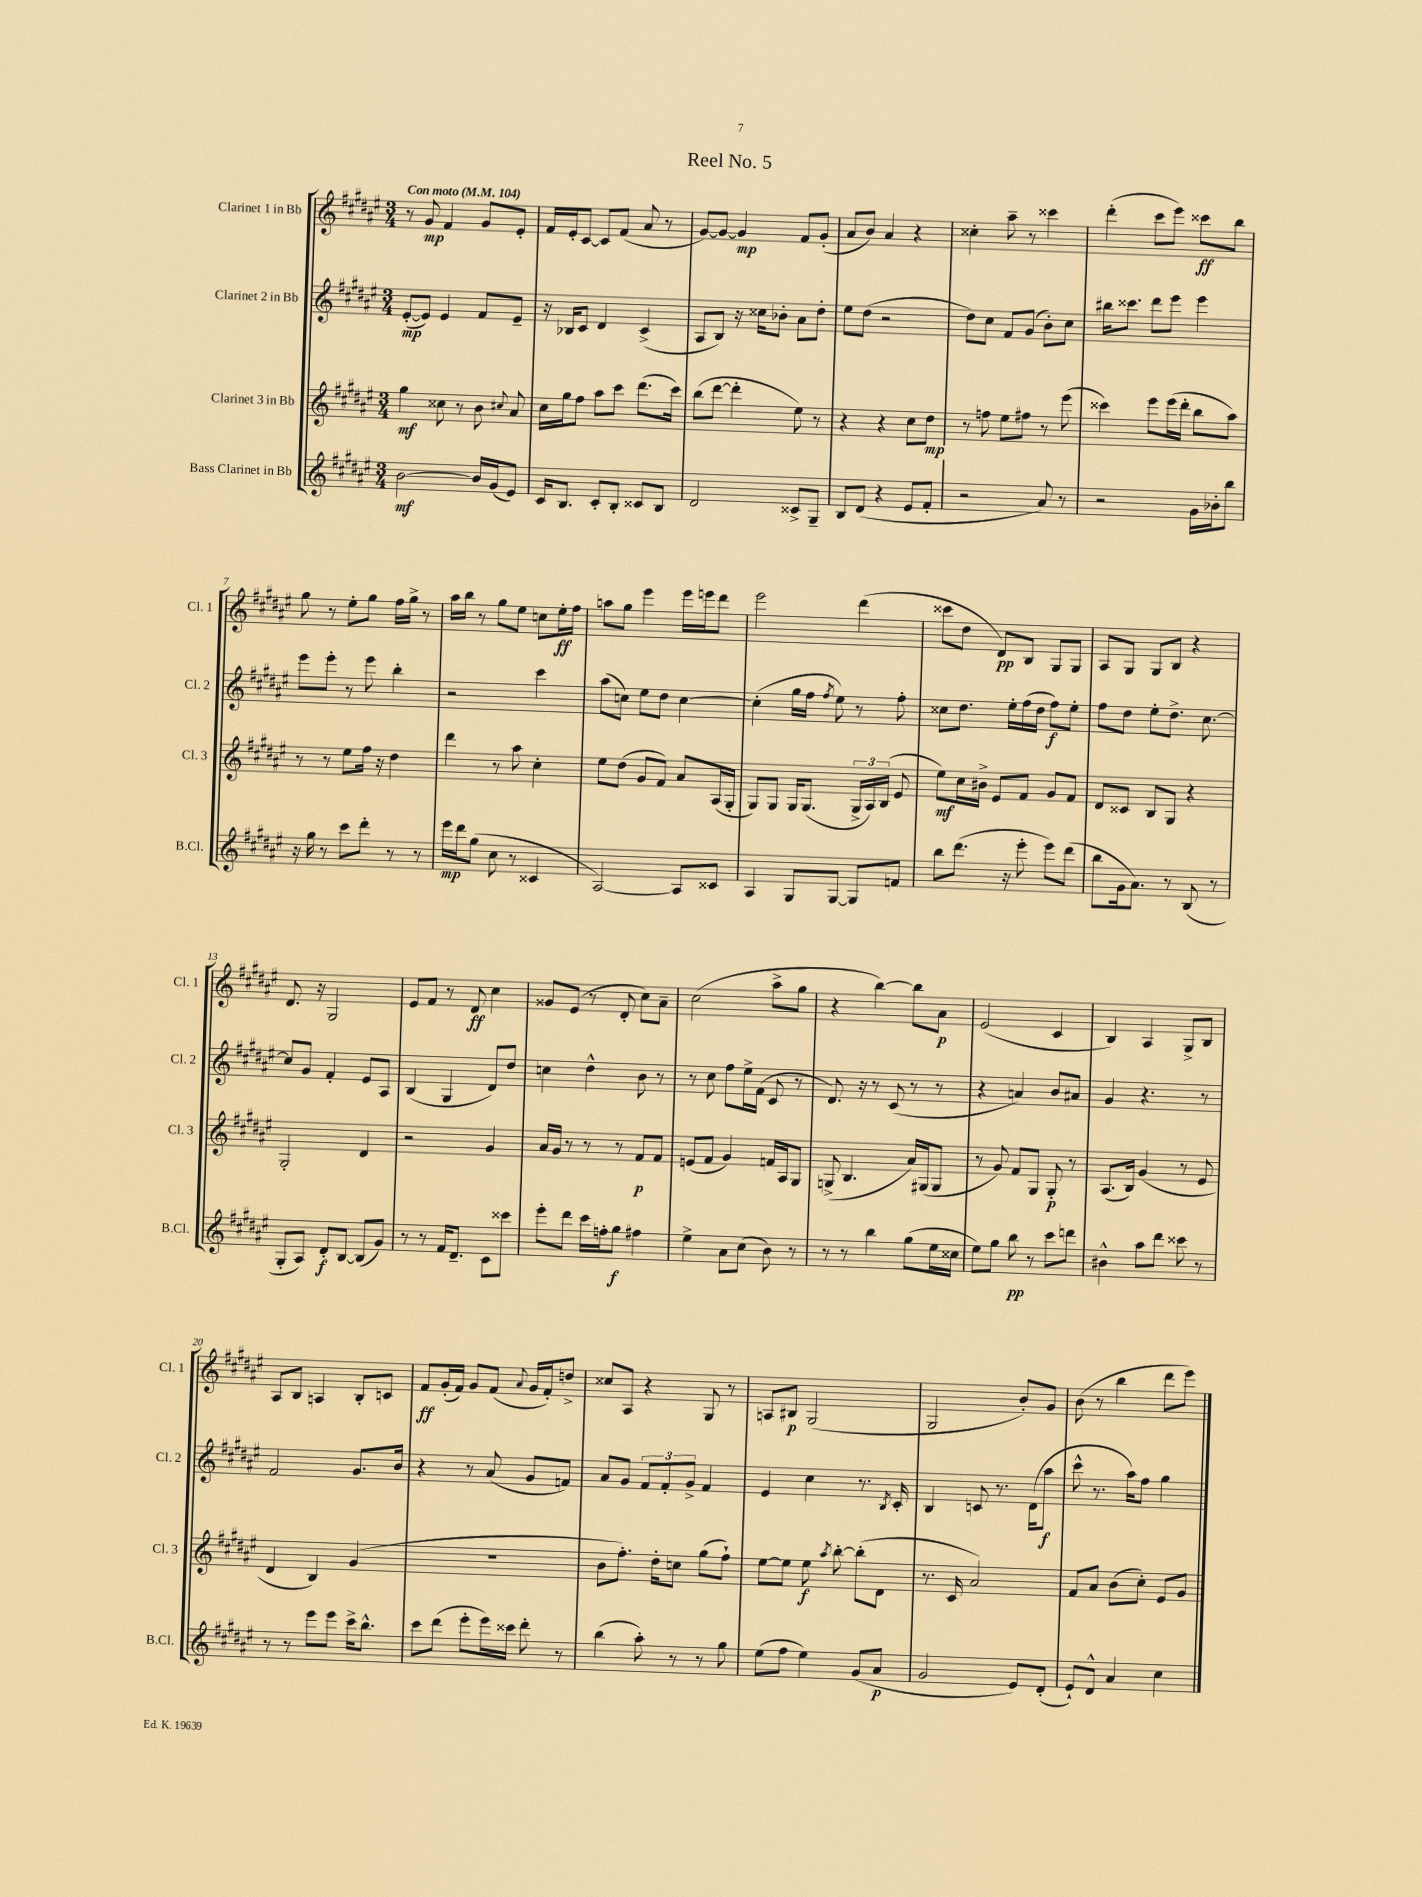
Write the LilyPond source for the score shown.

\header { title = "Reel No. 5" }
<<
\new StaffGroup <<
\new Staff = "s0" \with { instrumentName = "Clarinet 1 in Bb" shortInstrumentName = "Cl. 1" } {
    \clef treble \key fis \major \numericTimeSignature \time 3/4 \tempo "Con moto" 4 = 104
    \autoBeamOff r8 gis'8\mp fis'4 gis'8[ eis'8]-. |
    fis'16[ eis'16-. cis'8]~ cis'8[ fis'8]( ais'8 r8 |
    gis'8[~) gis'8]~ gis'4\mp fis'8[ gis'8]-.( |
    ais'8[ b'8]) ais'4 r4 |
    cisis''4-. ais''8-- r8 cisis'''4 |
    dis'''4-.( cis'''8[ eis'''8]) cisis'''8[\ff b''8] |
    gis''8 r8 eis''8[-. gis''8] fis''16[ gis''16]-> r8 |
    ais''16[ b''16] r8 gis''8[ eis''8] c''8[ eis''16-.\ff fis''16] |
    a''8[ gis''8] eis'''4 eis'''16[ e'''16 dis'''8] |
    eis'''2 dis'''4( |
    cisis'''8[ dis''8] dis'8[\pp) b8] gis8[ gis8] |
    ais8[ gis8] gis8[ b8] r4 |
    dis'8. r16 gis2 |
    eis'8[ fis'8] r8 dis'8\ff cis''4 |
    gisis'8[ eis'8]( r8 dis'8-. cis''8[) ais'8]-- |
    cis''2( ais''8[-> gis''8] |
    r4 b''4~) b''8[ ais'8]\p |
    eis'2( cis'4 |
    b4) ais4 gis8[-> b8] |
    ais8[ b8] a4 b8[-. c'8] |
    fis'8[\ff gis'16-.( fis'16]) gis'8[ fis'8]( \appoggiatura { ais'8 } gis'16[ fis'16-.) d''8]-> |
    cisis''8[ ais8] r4 gis8 r8 |
    a8[ bis8]\p gis2( |
    gis2 b'8[-.) gis'8] |
    b'8( r8 b''4 dis'''8[ eis'''8]) \bar "|." |
}
\new Staff = "s1" \with { instrumentName = "Clarinet 2 in Bb" shortInstrumentName = "Cl. 2" } {
    \clef treble \key fis \major \numericTimeSignature \time 3/4
    \autoBeamOff eis'8[~-.\mp( eis'8]) eis'4 fis'8[ eis'8]-- |
    r16 bes16[ cis'8] dis'4 cis'4->( |
    ais8[ b8]) r16 cisis''16[ bes'8]-. ais'8[ dis''8]-. |
    eis''8[ dis''8]( r2 |
    dis''8[) cis''8] fis'8[ gis'8]( b'8[-.) cis''8] |
    bis''16[ cisis'''8.] dis'''8[ eis'''8] eis'''4 |
    eis'''8[ eis'''8]-. r8 eis'''8 b''4-. |
    r2 cis'''4 |
    ais''8[( c''8]) eis''8[ dis''8] c''4~ |
    c''4-.( gis''16[ fis''16] \acciaccatura { fis''8 } eis''8) r8 fis''8-. |
    cisis''8[ dis''8.] eis''16[-. fis''16( dis''16] fis''8[\f) eis''8]-. |
    fis''8[ dis''8] eis''8[-. dis''8.]-> cis''8.~ |
    cis''8[ gis'8] fis'4-. eis'8[ ais8] |
    b4( gis4 dis'8[) dis''8] |
    c''4 dis''4-^ b'8 r8 |
    r8 cis''8 fis''8[ eis''16-> fis'16]( cis'8 r8 |
    dis'8.) r16 r8 cis'8( r8 r8 |
    r4 a'4) b'8[ ais'8] |
    gis'4 r4. r8 |
    fis'2 gis'8.[ b'16] |
    r4 r8 ais'8( gis'8[ f'8]) |
    ais'8[ gis'8] \tuplet 3/2 { fis'8[ fis'8-. gis'8]-> } fis'4 |
    eis'4 cis''4 r8. \acciaccatura { b8 } cis'16-. |
    b4 c'8 r8. dis'16[( ais''8]\f |
    cis'''8-^ r8. ais''16[) fis''8] gis''4 \bar "|." |
}
\new Staff = "s2" \with { instrumentName = "Clarinet 3 in Bb" shortInstrumentName = "Cl. 3" } {
    \clef treble \key fis \major \numericTimeSignature \time 3/4
    \autoBeamOff gis''4\mf cisis''8 r8 b'8 \appoggiatura { cis''8 } ais'8 |
    cis''16[ gis''16 fis''8] ais''8[ cis'''8] dis'''8.[( cis'''16]) |
    b''8[( dis'''8]~ dis'''4-. eis''8) r8 |
    r4 r4 cis''8[ dis''8]\mp |
    r8 f''8 eis''8[ fis''8] r8 eis'''8( |
    cisis'''4) eis'''8[ eis'''16( dis'''16]-. b''8[ ais''8]) |
    r8 r8 eis''8[ fis''16] r16 dis''4 |
    dis'''4 r8 ais''8 cis''4-. |
    eis''8[ dis''8]( gis'8[ fis'8]) ais'8[ ais16( gis16]-. |
    gis8[) gis8] gis16[ gis8.]( \tuplet 3/2 { gis16[-> ais16) b16]( } eis'8 |
    eis''8[\mf) cis''16 bis'16]-> eis'8[ fis'8] gis'8[ fis'8] |
    dis'8[ cisis'8] b8[ gis8] r4 |
    gis2-. dis'4 |
    r2 gis'4 |
    ais'16[ gis'16] r8 r8 r8 fis'8[\p fis'8] |
    e'8[( fis'8] gis'4) f'16[ ais16 gis8] |
    g8->( b4. ais'16[) gis16( gis8] |
    r8 gis'8) fis'8[ gis8] gis8-.\p r8 |
    ais8.[( b16]) gis'4( r8 eis'8 |
    dis'4 b4) gis'4( |
    R2. |
    b'8[ fis''8.]-.) dis''16[-. c''8] gis''8[( fis''8]-!) |
    eis''8[~ eis''8] eis''8\f \acciaccatura { ais''8 } b''8~-. b''8[-.( dis'8] |
    r8. cis'16 ais'2) |
    fis'8[ ais'8] b'8[( cis''8]-.) eis'8[ gis'8] \bar "|." |
}
\new Staff = "s3" \with { instrumentName = "Bass Clarinet in Bb" shortInstrumentName = "B.Cl." } {
    \clef treble \key fis \major \numericTimeSignature \time 3/4
    \autoBeamOff b'2~\mf b'16[ gis'16( eis'8]) |
    cis'16[ b8.] cis'8[-. b8]-. cisis'8[ b8] |
    dis'2 cisis'8[-> gis8]-- |
    b8[ dis'8]( r4 eis'8[ fis'8]-. |
    r2 ais'8) r8 |
    r2 gis'16[ bes'16-. b''8] |
    r16 gis''16 r8 cis'''8[ dis'''8]-. r8 r8 |
    eis'''16[\mp dis'''16 gis''8]( cis''8 r8 cisis'4 |
    ais2~) ais8[ cisis'8] |
    ais4 gis8[ gis8]~ gis8[ f'8] |
    b''8[ dis'''8.]( r16 eis'''8-. eis'''8[) dis'''8]( |
    b''8[ gis'16 ais'8.]) r8 b8( r8 |
    gis8[-. ais8]) dis'8[-.\f b8]~ b8[( gis'8]) |
    r8 r8 fis'16[ dis'8.]-- cis'8[ cisis'''8] |
    eis'''8[-. dis'''8] cis'''16[ f''16-. gis''8]\f fis''4 |
    eis''4-> ais'8[ cis''8]( b'8) r8 |
    r8 r8 b''4 gis''8[( eis''16 cisis''16] |
    eis''8[) gis''8] b''8\pp r8 cis'''8[ d'''8] |
    bis'4-^ ais''8[ dis'''8] cisis'''8 r8 |
    r8 r8 eis'''8[ eis'''8] cis'''16[-> b''8.]-^ |
    cis'''8[ dis'''8]( eis'''8[-. eis'''16) cisis'''16] dis'''8-. r8 |
    b''4( ais''8-.) r8 r8 gis''8 |
    eis''8[( fis''8] eis''4) gis'8[( ais'8]\p |
    gis'2 eis'8[) dis'8]-.( |
    eis'8[-!) dis'8]-^ ais'4 cis''4 \bar "|." |
}
>>
>>
